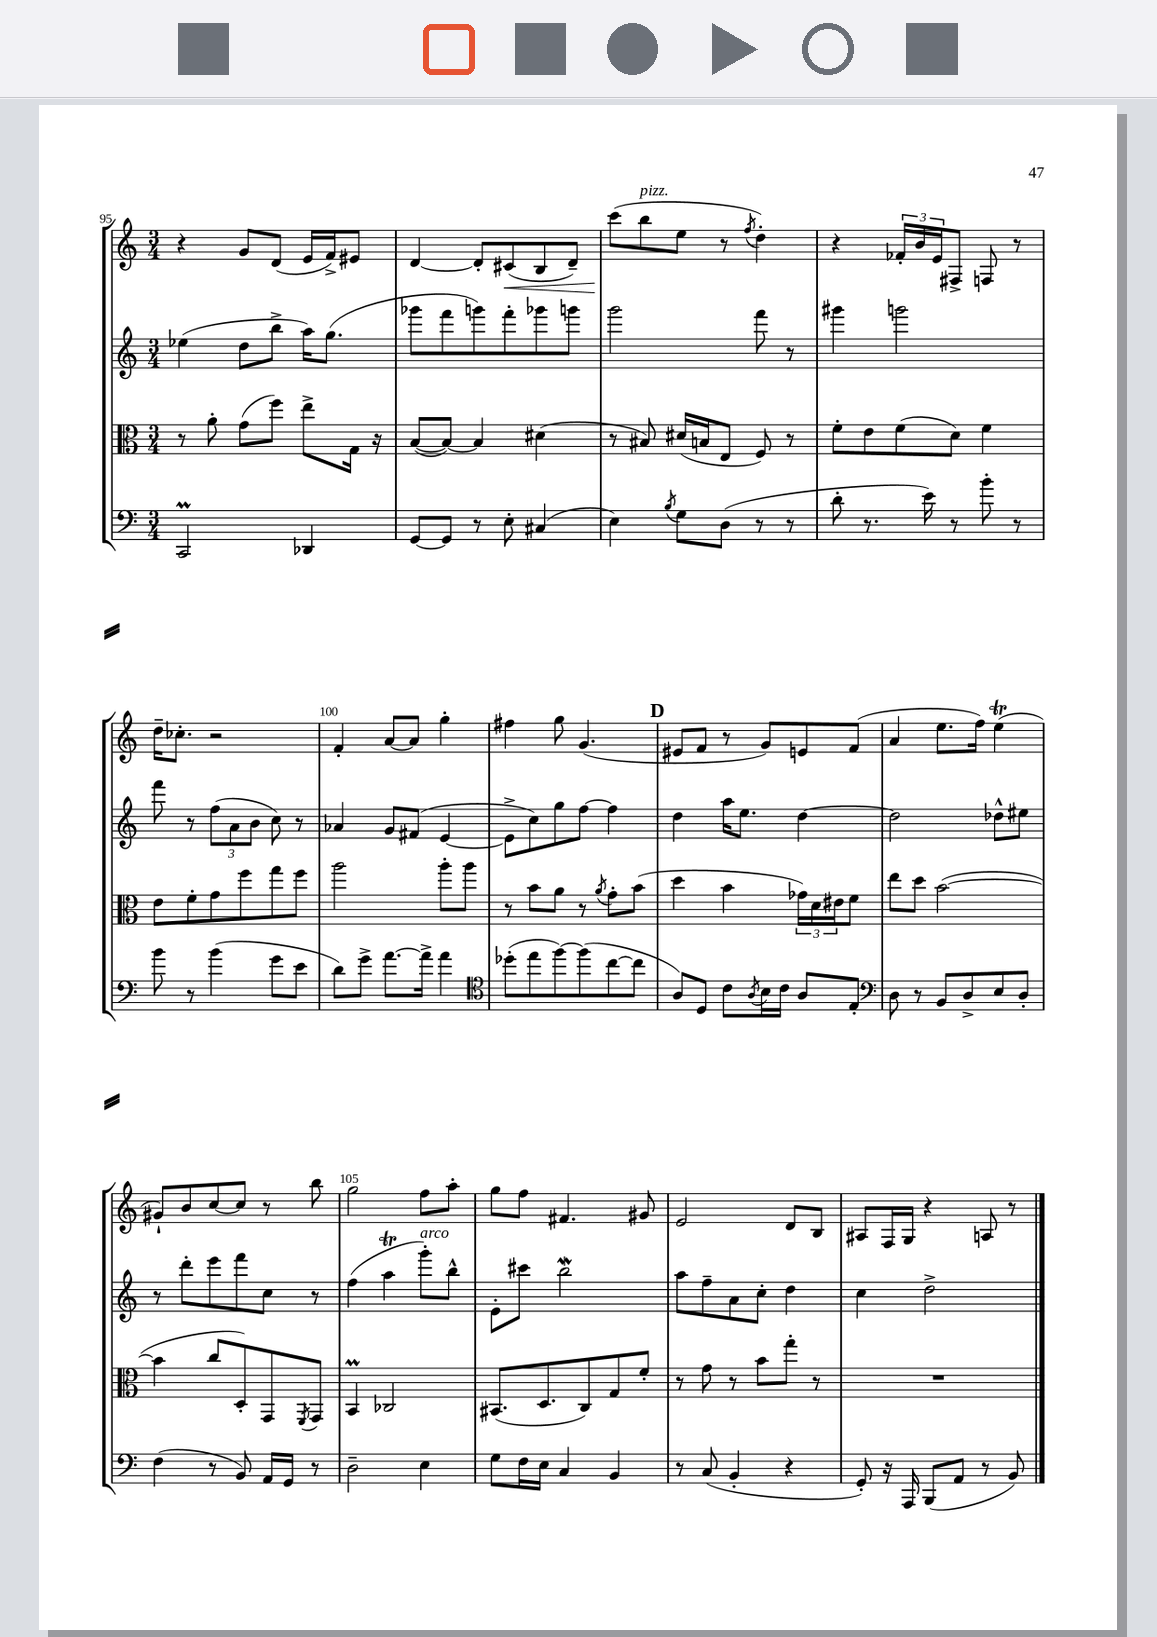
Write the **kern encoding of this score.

**kern	**kern	**kern	**kern
*staff4	*staff3	*staff2	*staff1
*clefF4	*clefC3	*clefG2	*clefG2
*k[]	*k[]	*k[]	*k[]
*M3/4	*M3/4	*M3/4	*M3/4
2CC/	8r	(4ee-\	4r
.	8a'\	.	.
.	(8g\L	8dd\L	8g/L
.	8ff\J)	8bb^\J	(8d/J
4DD-/	8ee^\L	16aa\LK)	16e/LL
.	.	(8.gg\J	16f^/J)
.	16G\Jk	.	8e#/J
.	16r	.	.
=	=	=	=
[8GG/L	([8B/L	8ggg-\L	[4d/
8GG/]J	8B/_J)	8fff\	.
8r	4B/]	8ggg\)	8d'/]L
8E'\	.	8fff'\	(8c#/
(4C#/	(4d#\	8ggg-\	8B/
.	.	8ggg\J	8d~/J)
=	=	=	=
4E\)	8r	2ggg\	(8ccc\L
.	8B#/)	.	8bb\
8qB/	.	.	.
8G\L	(16d#/LL	.	8ee\J
.	16B/J	.	.
(8D\J	8E/J	.	8r
.	.	.	8qff/
8r	8F/)	8fff\	4dd'\)
8r	8r	8r	.
=	=	=	=
8d'\	8f'\L	4ggg#\	4r
8.r	8e\	.	.
.	(8f\	2ggg\	24f-'/LL
.	.	.	24b/
16e\)	.	.	.
.	.	.	24e/J
8r	8d\J)	.	8F#^/J
8b'\	4f\	.	8F/
8r	.	.	8r
=	=	=	=
8b\	8e\L	8fff\	16dd~\LK
.	.	.	8.cc-'\J
8r	8f'\	8r	.
(4b\	8g\	(12ff\L	2r
.	.	12a\	.
.	8ff\	.	.
.	.	12b\J	.
8g\L	8gg\	8cc\)	.
8e\J	8ff\J	8r	.
=	=	=	=
8d\L)	2aa\	4a-/	4f'/
8g^\J	.	.	.
[8.a\L	.	8g/L	[8a/L
.	.	(8f#/J	8a/]J
16a^\]Jk	.	.	.
4a\	8aa'\L	[4e/	4gg'\
.	8aa\J	.	.
=	=	=	=
*clefC4	*	*	*
(8dd-'\L	8r	8e^\]L	4ff#\
8ee\	8b\L	8cc\)	.
[8ff\)	8a\J	8gg\	8gg\
(8ff\]	8r	[8ff\J	(4.g/
.	8qa/	.	.
[8cc\	8g'\L	4ff\]	.
8cc\]J	(8b\J	.	.
=	=	=	=
8A/L)	4dd\	4dd\	8e#/L
8D/J	.	.	8f/J
8c\L	4b\	16aa\LK	8r
.	.	8.ee\J	.
8qA/	.	.	.
16B\L	.	.	8g/L)
16c\JJ	.	.	.
8A/L	24g-\LL)	[4dd\	8e/
.	24d\	.	.
.	24e#\J	.	.
8E'/J	8f\J	.	(8f/J
=	=	=	=
*clefF4	*	*	*
8D\	8ee\L	2dd\]	4a/
8r	8dd\J	.	.
8BB/L	([2b\	.	8.ee\L
8D^/	.	.	.
.	.	.	16ff\Jk)
8E/	.	8dd-^^\L	(4ee\
8D'/J	.	8ee#\J	.
=	=	=	=
(4F\	4b\]	8r	8g#`/L)
.	.	8ddd'\L	8b/
8r	8cc/L	8eee\	[8cc/
8BB/)	8D'/)	8fff\	8cc/]J
16AA/LL	8GG/	8cc\J	8r
16GG/JJ	.	.	.
.	8qFF/	.	.
8r	8GG/J	8r	8bb\
=	=	=	=
2D~\	4BB/	(4ff\	2gg\
.	2C-/	4aa\	.
4E\	.	8ggg'\L)	8ff\L
.	.	8bb^^\J	8aa'\J
=	=	=	=
8G\L	(8.BB#/L	8e'\L	8gg\L
16F\L	.	8ccc#\J	8ff\J
16E\JJ	8.D/	.	.
4C/	.	2bb\	4.f#/
.	8C/)	.	.
4BB/	8G/	.	.
.	8f'/J	.	8g#/
=	=	=	=
8r	8r	8aa\L	2e/
(8C/	8g\	8ff~\	.
4BB'/	8r	8a\	.
.	8b\L	8cc'\J	.
4r	8gg'\J	4dd\	8d/L
.	8r	.	8B/J
=	=	=	=
8GG'/)	2.r	4cc\	8A#/L
16r	.	.	16F/L
16AAA/	.	.	16G/JJ
(8BBB/L	.	2dd^\	4r
8AA/J	.	.	.
8r	.	.	8A/
8BB/)	.	.	8r
==	==	==	==
*-	*-	*-	*-
